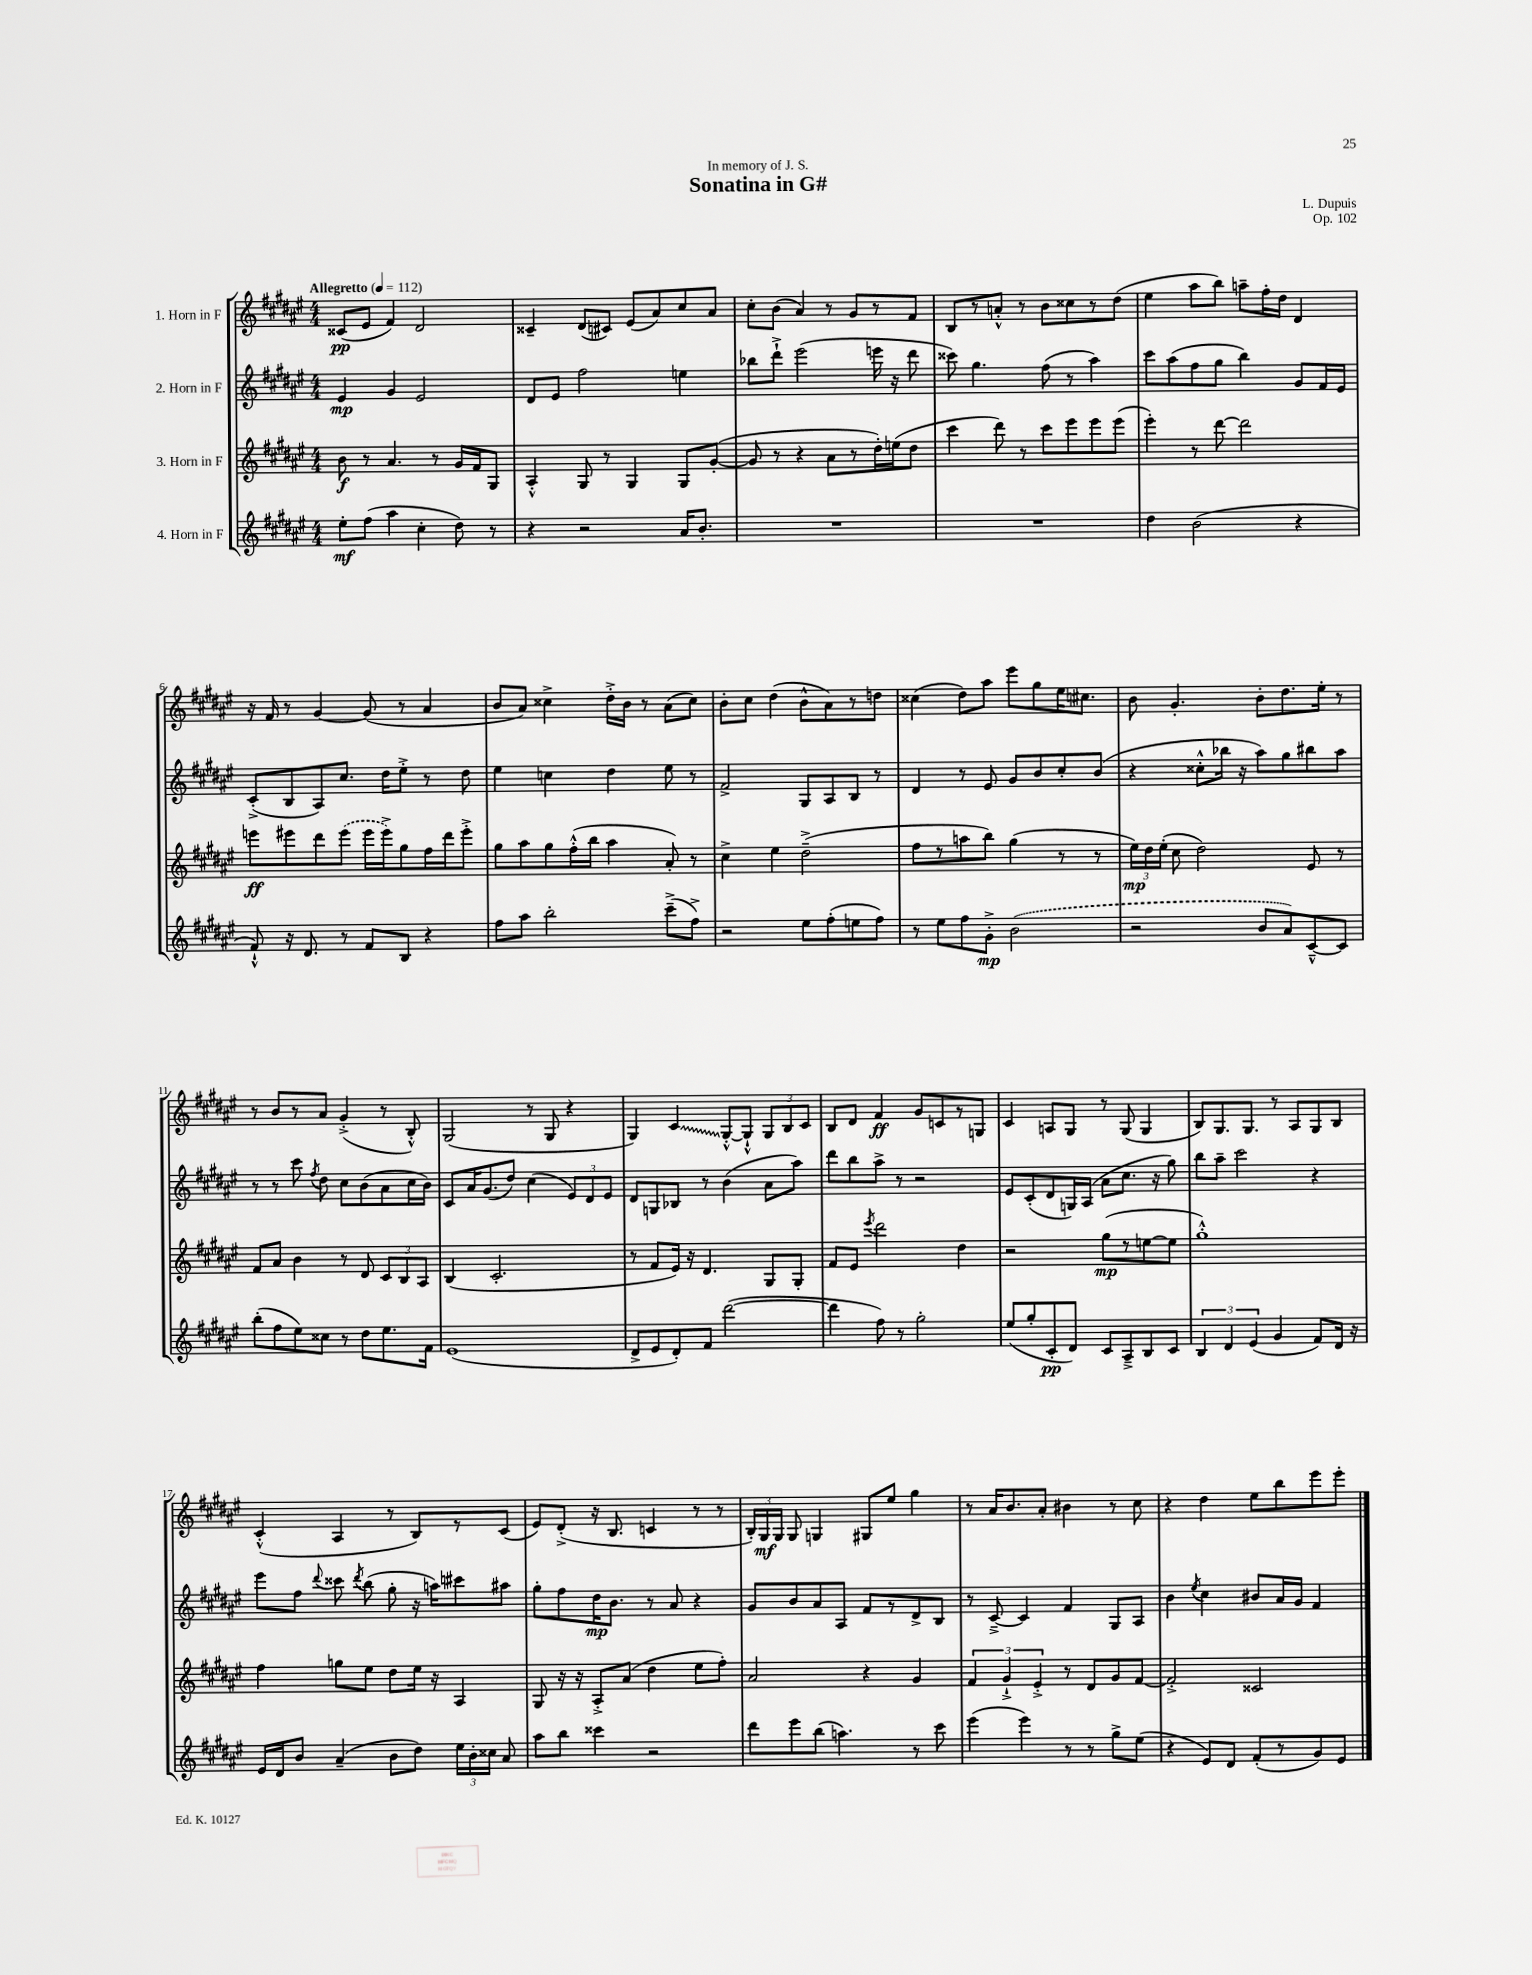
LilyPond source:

\header { title = "Sonatina in G#" composer = "L. Dupuis" dedication = "In memory of J. S." opus = "Op. 102" }
<<
\new StaffGroup <<
\new Staff = "s0" \with { instrumentName = "1. Horn in F" } {
    \clef treble \key fis \major \numericTimeSignature \time 4/4 \tempo "Allegretto" 4 = 112
    \autoBeamOff cisis'8[\pp( eis'8] fis'4) dis'2 |
    cisis'4-- dis'8[( cis'8]) eis'8[( ais'8) cis''8 ais'8] |
    cis''8[-. b'8]( ais'4) r8 gis'8[ r8 fis'8] |
    b8[ r8 a'8]-.-^ r8 b'8[ cisis''8 r8 dis''8]( |
    eis''4 ais''8[ b''8]) a''8[-- fis''16-. dis''16] dis'4 |
    r16 fis'16 r8 gis'4~ gis'8( r8 ais'4 |
    b'8[ ais'8]) cisis''4-> dis''16[-.-> b'16] r8 ais'8[( cisis''8]) |
    b'8[-. cis''8] dis''4( b'8[-^ ais'8) r8 d''8] |
    cisis''4( dis''8[) ais''8] eis'''8[ gis''8 eis''16 cis''8.] |
    b'8 gis'4.-. b'8[-. dis''8. eis''16]-. r8 |
    r8 b'8[ r8 ais'8] gis'4-.->( r8 b8-.-^) |
    gis2( r8 gis8 r4 |
    gis4) \once \override Glissando.style = #'zigzag cis'4\glissando gis8[~-.-^ gis8]-!-^ \tuplet 3/2 { gis8[ b8 cis'8] } |
    b8[ dis'8] fis'4\ff gis'8[ c'8 r8 g8] |
    cis'4 a8[ gis8] r8 gis8( gis4 |
    b8[) gis8. gis8.] r8 ais8[ gis8 b8] |
    cis'4-.-^( ais4 r8 b8[) r8 cis'8]( |
    eis'8[) dis'8]-.->( r16 b8. c'4 r8 r8 |
    \tuplet 3/2 { b16[-.) gis16\mf gis16] } gis8 g4 gis8[ eis''8] gis''4 |
    r8 ais'16[ b'8. ais'8]-. bis'4 r8 cis''8 |
    r4 dis''4 eis''8[ b''8 eis'''8 eis'''8]-. \bar "|." |
}
\new Staff = "s1" \with { instrumentName = "2. Horn in F" } {
    \clef treble \key fis \major \numericTimeSignature \time 4/4
    \autoBeamOff eis'4\mp gis'4 eis'2 |
    dis'8[ eis'8] fis''2 e''4 |
    bes''8[ dis'''8]-!-> eis'''2( e'''16 r16 dis'''8 |
    cisis'''8) gis''4. fis''8( r8 ais''4) |
    cis'''8[ ais''8( fis''8 gis''8] b''4) gis'8[ fis'16 eis'16] |
    cis'8[-.->( b8 ais8) cis''8.] dis''16[ eis''8]-.-> r8 dis''8 |
    eis''4 c''4 dis''4 eis''8 r8 |
    fis'2-> gis8[ ais8 b8] r8 |
    dis'4 r8 eis'8 gis'8[ b'8 cis''8-. b'8]( |
    r4 cisis''8[-.-^ bes''16] r16 ais''8[) gis''8 bis''8 ais''8] |
    r8 r8 cis'''8 \acciaccatura { fis''8 } dis''8 cis''8[ b'8( ais'8 cis''16 b'16]) |
    cis'8[ ais'16 gis'8.( dis''8]) cis''4( \tuplet 3/2 { eis'8[) dis'8 eis'8] } |
    dis'8[ g8 bes8] r8 b'4( ais'8[ ais''8]) |
    dis'''8[ b''8 ais''8]-> r8 r2 |
    eis'8[ cis'8-.( dis'8 g16) ais16]( ais'8[ cis''8.] r16 gis''8) |
    b''8[ ais''8]-- cis'''2 r4 |
    eis'''8[ fis''8] \appoggiatura { dis'''8 } cisis'''8 \acciaccatura { dis'''8 } b''8( gis''8-. r16 a''16[) cis'''8 ais''8] |
    gis''8[-. fis''8 dis''16\mp b'8.] r8 ais'8 r4 |
    gis'8[ b'8 ais'8 ais8] fis'8[ r8 dis'8-> b8] |
    r8 cis'8~---> cis'4 fis'4 gis8[ ais8] |
    b'4 \acciaccatura { eis''8 } cis''4 bis'8[ ais'16 gis'16] fis'4 \bar "|." |
}
\new Staff = "s2" \with { instrumentName = "3. Horn in F" } {
    \clef treble \key fis \major \numericTimeSignature \time 4/4
    \autoBeamOff b'8\f r8 ais'4. r8 gis'16[ fis'16 gis8] |
    ais4-.-^ gis8 r8 gis4 gis8[ gis'8]~-.( |
    gis'8 r8 r4 ais'8[ r8 dis''16-.) e''16( dis''8] |
    cis'''4 dis'''8) r8 cis'''8[ eis'''8 eis'''8 eis'''8]( |
    eis'''4-.) r8 dis'''8~ dis'''2 |
    e'''8[\ff eis'''8 dis'''8 \once \slurDashed eis'''8]( eis'''16[ eis'''16->) gis''8 fis''16 dis'''16 eis'''8]-.-> |
    gis''8[ ais''8 gis''8 fis''16-.-^( b''16] ais''4 ais'8-.) r8 |
    cis''4-> eis''4 dis''2--->( |
    fis''8[ r8 a''8 b''8]) gis''4( r8 r8 |
    \tuplet 3/2 { eis''16[\mp) dis''16 eis''16]-.( } cis''8 dis''2) eis'8 r8 |
    fis'8[ ais'8] b'4 r8 dis'8 \tuplet 3/2 { cis'8[ b8 ais8] } |
    b4( cis'2.-. |
    r8 fis'8[ eis'16]) r16 dis'4. gis8[ gis8]-. |
    fis'8[ eis'8] \acciaccatura { eis'''8 } dis'''2 dis''4 |
    r2 gis''8[\mp( r8 e''8~ e''8] |
    gis''1-.-^) |
    fis''4 g''8[ eis''8] dis''8[ eis''16] r16 ais4 |
    gis8 r16 r16 ais8[-.-> ais'8]( dis''4 eis''8[ fis''8]-.) |
    ais'2 r4 gis'4 |
    \tuplet 3/2 { fis'4 gis'4-!-> eis'4-.-> } r8 dis'8[ gis'8 fis'8]~ |
    fis'2-.-> cisis'2 \bar "|." |
}
\new Staff = "s3" \with { instrumentName = "4. Horn in F" } {
    \clef treble \key fis \major \numericTimeSignature \time 4/4
    \autoBeamOff eis''8[-.\mf fis''8]( ais''4 cis''4-. dis''8) r8 |
    r4 r2 ais'16[ b'8.]-. |
    R1 |
    R1 |
    dis''4 b'2( r4 |
    fis'8-!-^) r16 dis'8. r8 fis'8[ b8] r4 |
    fis''8[ ais''8] b''2-. cis'''8[--->( fis''8]->) |
    r2 eis''8[ fis''8-.( e''8 fis''8]) |
    r8 eis''8[ fis''8 gis'8]-.->\mp \once \slurDashed b'2( |
    r2 b'8[ ais'8) cis'8~---^ cis'8] |
    b''8[-.( fis''8 eis''8) cisis''8] r8 dis''8[ eis''8. fis'16] |
    eis'1( |
    dis'8[-> eis'8 dis'8-.) fis'8] dis'''2~( |
    dis'''4 fis''8) r8 gis''2-. |
    eis''8[( gis''8-. cis'8-.\pp dis'8]) cis'8[ ais8---> b8 cis'8] |
    \tuplet 3/2 { b4 dis'4 eis'4( } gis'4 fis'8[) dis'16] r16 |
    eis'16[ dis'16 b'8] ais'4--( b'8[ dis''8]) \tuplet 3/2 { eis''16[ b'16-. cisis''16] } ais'8 |
    ais''8[ b''8] cisis'''4 r2 |
    dis'''8[ eis'''8 b''8]( a''4.) r8 cis'''8 |
    eis'''4( eis'''4) r8 r8 gis''8[-> eis''8]( |
    r4 eis'8[) dis'8] fis'8[-.( r8 gis'8) eis'8] \bar "|." |
}
>>
>>
